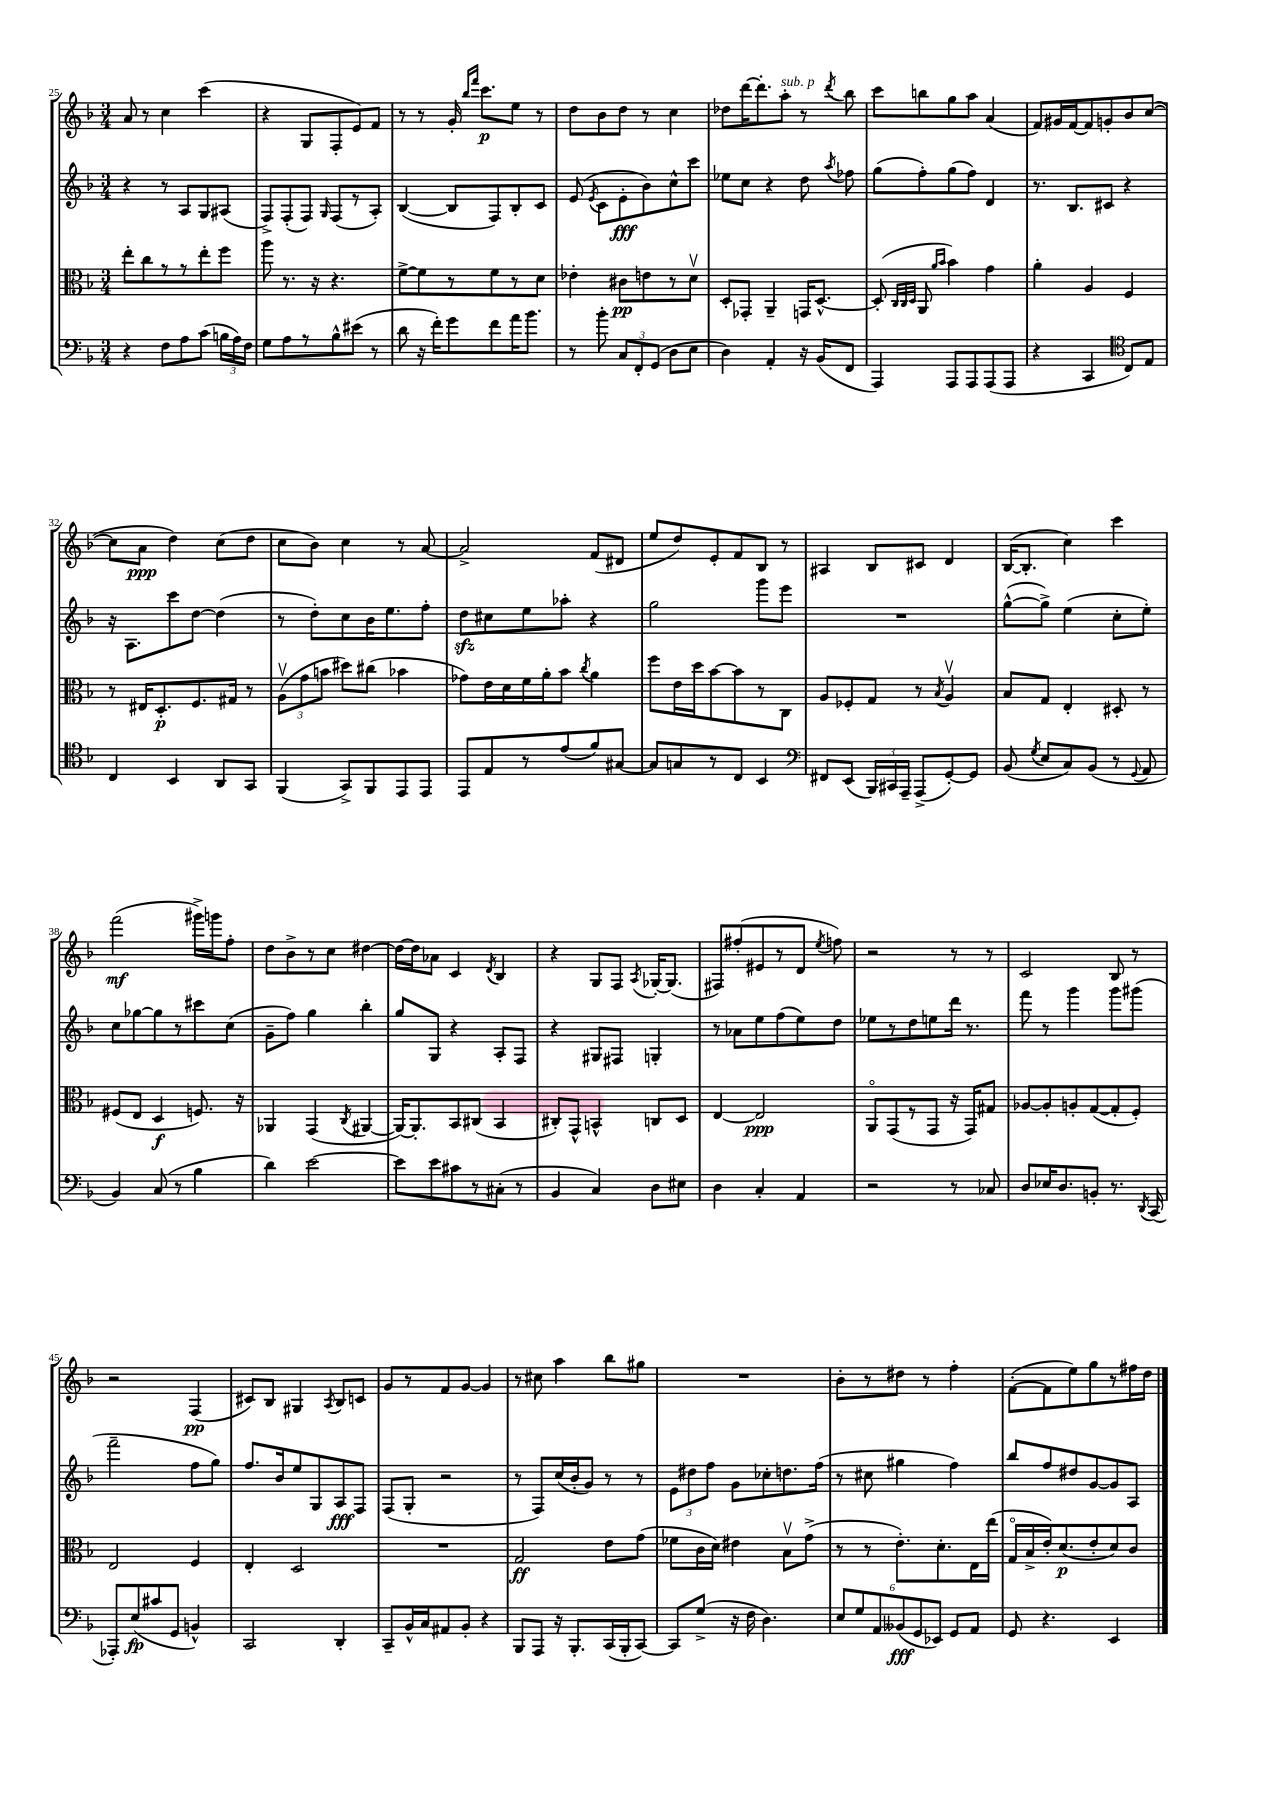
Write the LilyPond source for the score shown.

<<
\new StaffGroup <<
\new Staff = "s0" {
    \clef treble \key f \major \numericTimeSignature \time 3/4
    \autoBeamOff a'8 r8 c''4 c'''4( |
    r4 g8[ f8-. e'8) f'8] |
    r8 r8 g'16-. \grace { bes''16[ f'''16] } c'''8.[\p e''8] r8 |
    d''8[ bes'8 d''8] r8 c''4 |
    des''8[ d'''16~ d'''8.-. a''8]-.^\markup { \italic "sub. p" } r8 \acciaccatura { d'''8 } bes''8 |
    c'''8[ b''8 g''8 a''8] a'4( |
    f'8[) gis'16 f'16~ f'8 g'8-. bes'8 c''8]~( |
    c''8[ a'8]\ppp d''4) c''8[( d''8] |
    c''8[ bes'8]) c''4 r8 a'8~ |
    a'2-> f'8[( dis'8] |
    e''8[ d''8) e'8-. f'8 bes8] r8 |
    ais4 bes8[ cis'8] d'4 |
    bes16[~( bes8.]-. c''4) c'''4 |
    f'''2\mf( gis'''16[->) g'''16 f''8]-. |
    d''8[ bes'8-> r8 c''8] dis''4~ |
    dis''16[~ dis''16 aes'8] c'4 \acciaccatura { d'8 } bes4 |
    r4 g8[ f8] \acciaccatura { a8 } ges16[~-. ges8.]( |
    fis8[) fis''8-.( eis'8 r8 d'8] \acciaccatura { e''8 } f''8) |
    r2 r8 r8 |
    c'2 bes8 r8 |
    r2 f4\pp( |
    cis'8[) bes8] gis4 \acciaccatura { a8 } bes8[ c'8] |
    g'8[ r8 f'8 g'8]~ g'4 |
    r8 cis''8 a''4 bes''8[ gis''8] |
    R2. |
    bes'8[-. r8 dis''8] r8 f''4-. |
    f'8[~-.( f'8 e''8) g''8 r8 fis''16 d''16] \bar "|." |
}
\new Staff = "s1" {
    \clef treble \key f \major \numericTimeSignature \time 3/4
    \autoBeamOff r4 r8 a8[ g8 ais8]( |
    f8[->) f8-.( f8]) \grace { g16 } f8[( r8 a8]-.) |
    bes4~( bes8[ f8) bes8-. c'8] |
    e'8( \acciaccatura { e'8 } c'8[ e'8-.\fff bes'8) c''8-^ c'''8] |
    ees''8[ c''8] r4 d''8 \acciaccatura { a''8 } fes''8 |
    g''8[( f''8-.) g''8( f''8]) d'4 |
    r8. bes8.[ cis'8] r4 |
    r16 a8.[ c'''8 d''8]~ d''4( |
    r8 d''8[-.) c''8 bes'16 e''8. f''8]-. |
    d''8[\sfz cis''8 e''8 aes''8]-. r4 |
    g''2 g'''8[ e'''8] |
    R2. |
    g''8[~-^( g''8]->) e''4( c''8[-. e''8]-.) |
    c''8[ ges''8~ ges''8 r8 cis'''8 c''8]( |
    g'8[-- f''8]) g''4 bes''4-. |
    g''8[ g8] r4 a8[-. f8] |
    r4 gis8[ fis8] g4-. |
    r8 aes'8[ e''8 f''8( e''8) d''8] |
    ees''8[ r8 d''8 e''8 d'''16] r8. |
    f'''8 r8 g'''4 g'''8[ gis'''8]( |
    f'''2-- f''8[ g''8]) |
    f''8.[ bes'16 e''8 g8 a8\fff f8] |
    f8[( g8]-. r2 |
    r8 f8[) c''16( bes'16-. g'8]) r8 r8 |
    \tuplet 3/2 { e'8[ dis''8 f''8] } g'8[ ces''8-. d''8. f''16]( |
    r8 cis''8 gis''4 f''4) |
    bes''8[ f''8 dis''8 g'8~ g'8 a8] \bar "|." |
}
\new Staff = "s2" {
    \clef alto \key f \major \numericTimeSignature \time 3/4
    \autoBeamOff e''8[-. c''8 r8 r8 e''8-. f''8] |
    a''8 r8. r16 r4. |
    f'8[~-> f'8 r8 f'8 r8 d'8] |
    ees'4-. cis'8[\pp e'8 r8 d'8]\upbow |
    d8[-. ges,8]-. a,4-- g,16[ d8.]~-^ |
    d8-.( \grace { c32[ c32 d32] } a,8 \grace { a'16[ bes'16] } bes'4) g'4 |
    a'4-. a4 f4 |
    r8 eis16[ d8.-.\p f8. gis16] r8 |
    \tuplet 3/2 { a8[\upbow( g'8 b'8] } dis''8[) cis''8]( bes'4 |
    ges'8[) e'16 d'16 f'16 a'16-. bes'8] \acciaccatura { c''8 } a'4 |
    f''8[ e'16 d''16 bes'8~ bes'8 r8 c8] |
    a8[ fes8-. g8] r8 \acciaccatura { bes8 } a4\upbow |
    bes8[ g8] e4-. dis8-. r8 |
    fis8[( e8] d4\f f8.) r16 |
    aes,4 g,4( \acciaccatura { c8 } ais,4~ |
    ais,16[~) ais,8.-. bes,8 cis8]( bes,4 |
    cis8[-.) g,8]-^ b,4-^ c8[ d8] |
    e4~ e2\ppp |
    a,8[\flageolet g,8( r8 g,8] r16 g,16[) gis8] |
    aes8[~ aes8-. a8-. g8~( g8-. f8]-.) |
    e2 f4 |
    e4-. d2 |
    R2. |
    g2\ff e'8[ g'8]( |
    fes'8[ c'16 d'16]) eis'4 bes8[\upbow g'8]->( |
    r8 r8 e'8.[-.) d'8.-. e16 e''16]( |
    g16[\flageolet bes16-> e'16-.) d'8.\p( e'8-. d'8) c'8] \bar "|." |
}
\new Staff = "s3" {
    \clef bass \key f \major \numericTimeSignature \time 3/4
    \autoBeamOff r4 f8[ a8 c'8]( \tuplet 3/2 { b16[ a16) f16] } |
    g8[ a8 r8 bes8-^ eis'8]( r8 |
    d'8 r16 f'16[-.) g'8 f'8 a'16 bes'8.] |
    r8 bes'8-. \tuplet 3/2 { c8[ f,8-. g,8]( } d8[ e8] |
    d4) a,4-. r16 bes,16[( f,8] |
    a,,4) a,,8[ a,,8 a,,8( a,,8] |
    r4 c,4 \clef tenor c8[) e8] |
    c4 bes,4 a,8[ g,8] |
    f,4( g,8[->) f,8 e,8 e,8] |
    e,8[ e8 r8 e'8( f'8) gis8]~ |
    gis8[ g8 r8 c8] bes,4 |
    \clef bass fis,8[ e,8]( \tuplet 3/2 { bes,,16[) cis,16 a,,16]-- } a,,8[->( g,8~-.) g,8] |
    bes,8( \acciaccatura { g8 } e8[ c8) bes,8]( r8 \appoggiatura { g,8 } a,8 |
    bes,4) c8( r8 bes4 |
    d'4) e'2~ |
    e'8[ e'8 cis'8 r8 cis8]-.( r8 |
    bes,4 c4) d8[ eis8] |
    d4 c4-. a,4 |
    r2 r8 ces8 |
    d8[ ees16 d8. b,8]-. r8. \acciaccatura { d,8 } c,16( |
    aes,,8[-.) e8\fp( cis'8 g,8] b,4-^) |
    c,2 d,4-. |
    c,8[-- bes,16-^ c16 ais,8 bes,8]-. r4 |
    bes,,8[ a,,8] r16 bes,,8.[-. c,16( bes,,16-. c,8]~) |
    c,8[ g8]->( r16 f16 d4.) |
    \tuplet 6/4 { e8[ g8 a,8 beses,8\fff( g,8 ees,8]) } g,8[ a,8] |
    g,8 r4. e,4 \bar "|." |
}
>>
>>
\layout { \context { \Score currentBarNumber = #25 } }
